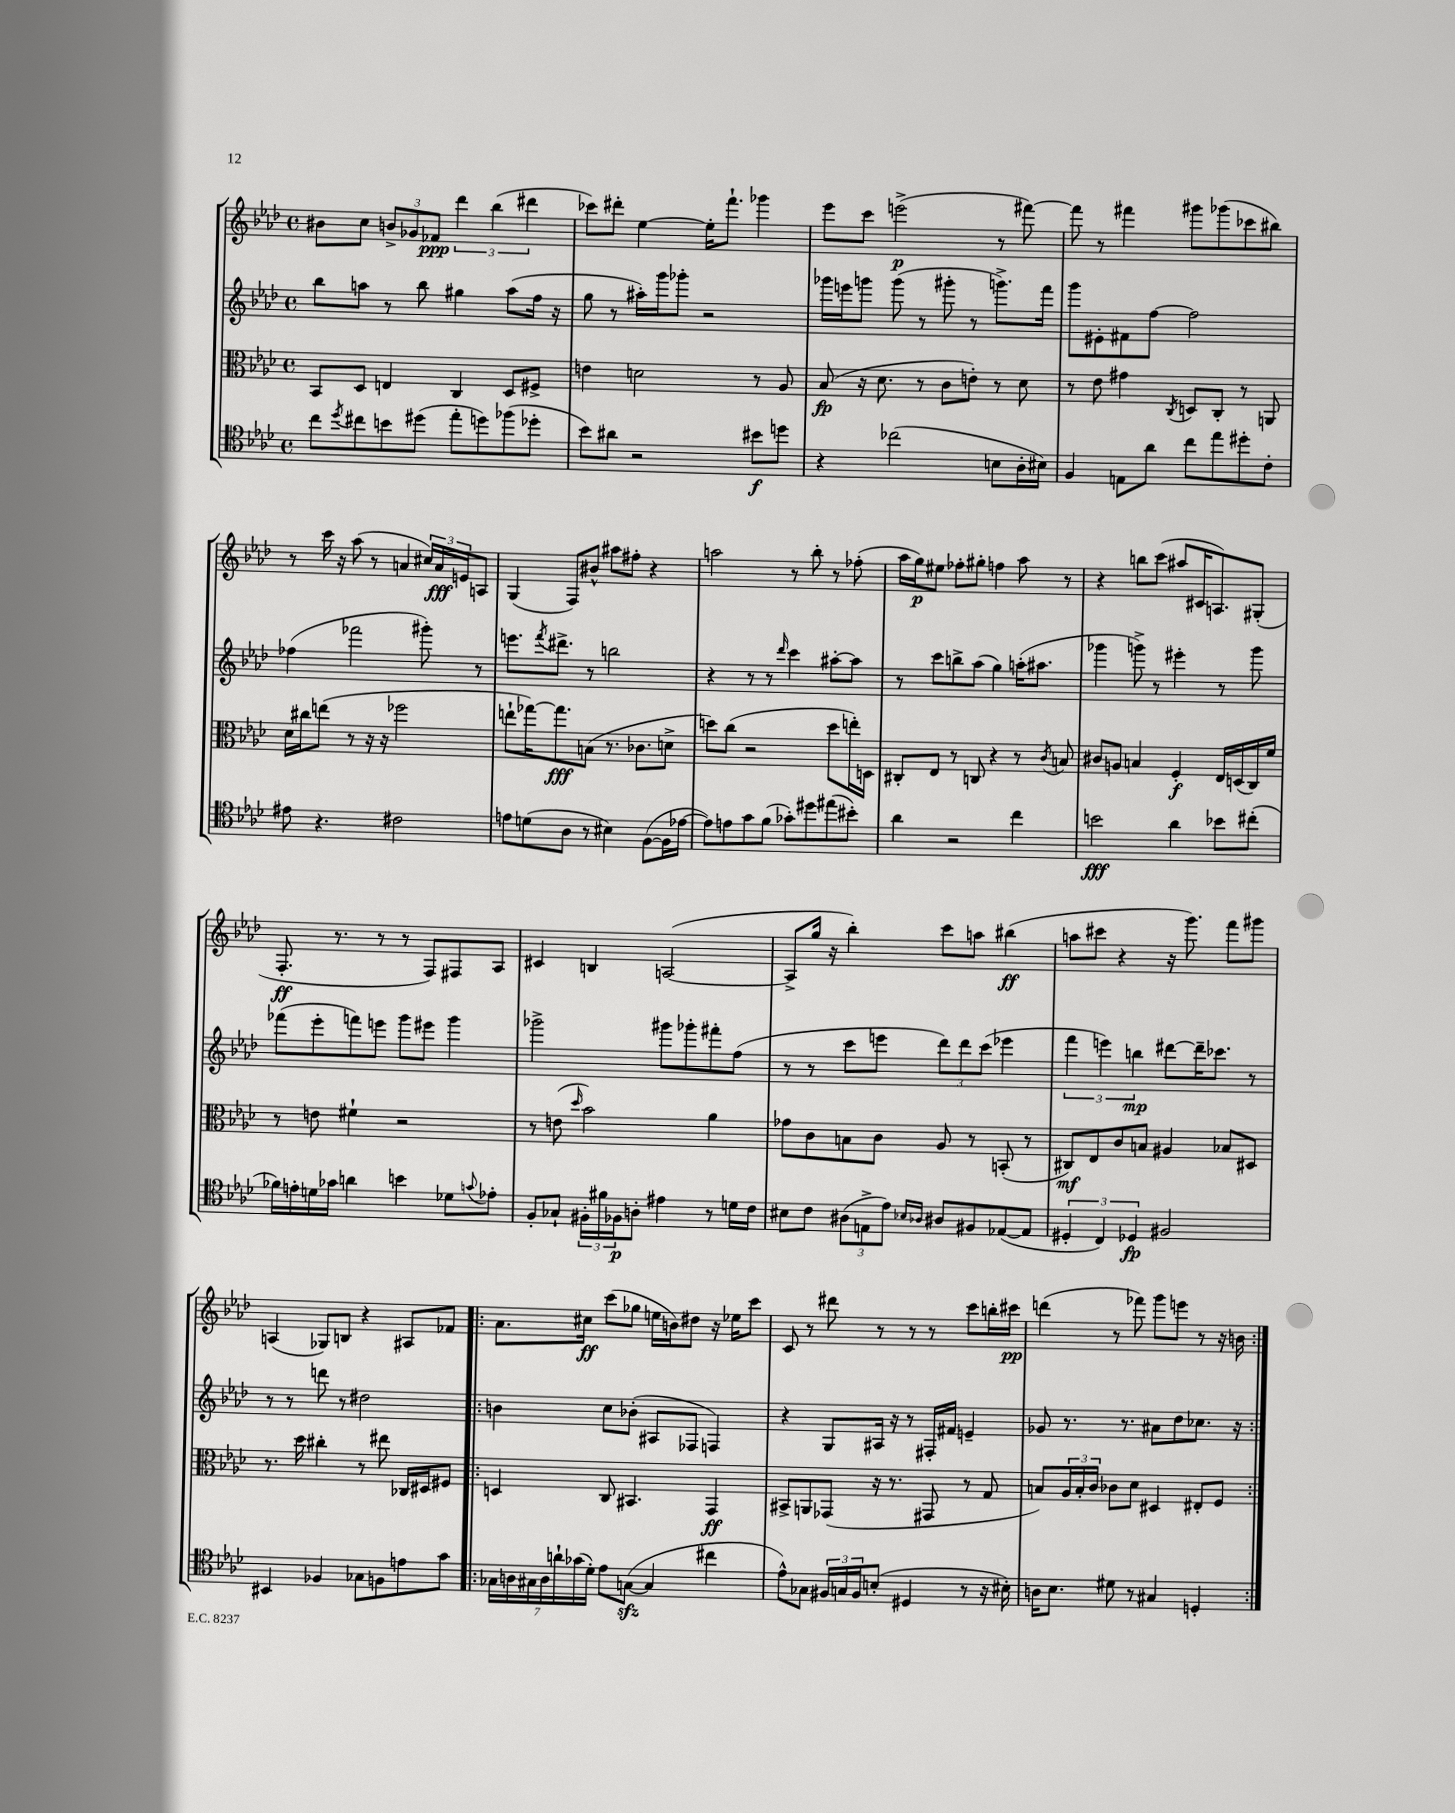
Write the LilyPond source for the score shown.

<<
\new StaffGroup <<
\new Staff = "s0" {
    \clef treble \key aes \major \defaultTimeSignature \time 4/4
    bis'8 c''8 \tuplet 3/2 { b'8-> ges'8 fes'8\ppp } \tuplet 3/2 { des'''4 bes''4( dis'''4 } |
    ces'''8) dis'''8-. ees''4~ ees''16-. f'''8.-! ges'''4 |
    ees'''8 c'''8 e'''2->\p( r8 fis'''8~) |
    fis'''8 r8 fis'''4 gis'''8 ges'''8( ces'''8 bis''8) |
    r8 c'''16 r16 aes''8( r8 a'4 \tuplet 3/2 { cis''16) a'16\fff e'16 } a8 |
    g4( f8) bis'8-^ ais''8 fis''8-. r4 |
    a''2 r8 bes''8-. r8 fes''8-.( |
    aes''16 g''16\p) eis''8 fes''8-. gis''8-. f''4 aes''8 r8 |
    r4 b''8 c'''8( ais''8 cis'16 a8.) gis8-.( |
    f8.-.\ff r8. r8 r8 f8) fis8 aes8 |
    cis'4 b4 a2~( |
    a8-> g''16 r16 bes''4-.) c'''8 a''8 bis''4\ff( |
    a''8 cis'''8 r4 r16 g'''8.) f'''8 gis'''8 |
    a4( ges8) b8 r4 ais8 fes'8 |
    \repeat volta 2 { aes'8. cis''16\ff c'''8( ges''8 e''16 b'16) dis''8 r16 ees''16 c'''8 |
    c'8 r8 dis'''8 r8 r8 r8 c'''8 b''16-. cis'''16\pp |
    d'''4( r8 fes'''8) g'''8 e'''8 r8 r16 b'16 | }
}
\new Staff = "s1" {
    \clef treble \key aes \major \defaultTimeSignature \time 4/4
    bes''8 a''8 r8 bes''8 gis''4 a''8( f''16 r16 |
    g''8 r8 ais''16-.) g'''16 ges'''8-. r2 |
    ges'''16 e'''16 g'''8 g'''8( r8 gis'''8-. r8 g'''8.->) f'''16 |
    g'''8 eis'8-. fis'8 f''8~ f''2 |
    fes''4( fes'''2 gis'''8-.) r8 |
    e'''8. \acciaccatura { f'''8 } dis'''8.-> r8 b''2 |
    r4 r8 r8 \grace { des'''16 } c'''4 ais''8~-. ais''8 |
    r8 c'''8 b''8-> aes''8( g''4) a''16-.( ais''8. |
    ges'''4 g'''8->) r8 eis'''4-. r8 g'''8 |
    fes'''8( ees'''8-. f'''8) e'''8 g'''8 eis'''8 g'''4 |
    ges'''2-> gis'''8 ges'''8-. fis'''8-. f''8( |
    r8 r8 c'''8 e'''8 \tuplet 3/2 { des'''8) des'''8 c'''8( } ees'''4 |
    \tuplet 3/2 { f'''4 e'''4) b''4\mp } dis'''8~ dis'''16-- ces'''8. r8 |
    r8 r8 d'''8 r8 dis''2 |
    \repeat volta 2 { b'4 c''8 bes'8-.( ais8 fes8 f4) |
    r4 g8 ais16 r16 r8 fis16-. fis'16 e'4-- |
    ges'8 r8. r8. ais'8 des''8 ces''8. r16 | }
}
\new Staff = "s2" {
    \clef alto \key aes \major \defaultTimeSignature \time 4/4
    bes,8 des8 e4 c4 des8 fis8-> |
    e'4 d'2 r8 aes8 |
    bes8\fp( r16 des'8. r8 c'8 e'8-.) r8 des'8 |
    r8 ees'8 gis'4 \acciaccatura { c8 } d8 c8-. r8 a,8 |
    des'16 cis''16 e''8( r8 r16 r16 fes''2 |
    e''8-! ges''16~) ges''8.\fff b8( r8. ces'8. d'8-> |
    d''8) c''8( r2 d''8 e''16-.) d16 |
    cis8-. ees8 r8 c8 r4 r8 \acciaccatura { c'8 } b8 |
    cis'8 a8 b4 f4-.\f ees16 d16( c16) f'16 |
    r8 e'8 fis'4-! r2 |
    r8 e'8( \grace { des''16 } bes'2) aes'4 |
    ges'8 c'8 b8 c'8 aes8 r8 b,8-.( r8 |
    cis8\mf) ees8 c'8 b8 ais4 bes8 dis8 |
    r8. des''16 cis''4-. r8 eis''8 ces16 dis16 fis8 |
    \repeat volta 2 { d4 c8 bis,4. g,4\ff |
    bis,8-> a,8 ges,8( r16 r8. gis,8 r8 g8 |
    b8) \tuplet 3/2 { aes16 b16-. c'16 } ces'8 des'8 dis4 eis8-. f8 | }
}
\new Staff = "s3" {
    \clef tenor \key aes \major \defaultTimeSignature \time 4/4
    c''8 \acciaccatura { des''8 } cis''8 b'8 dis''8( ees''8-. d''8) fes''8( des''8-. |
    bes'8) ais'8 r2 bis'8\f d''8 |
    r4 ces''2( b8 aes16-. bis16) |
    f4 e8 aes'8 c''8 ees''8 dis''8-. c'8-. |
    eis'8 r4. cis'2 |
    e'8 d'8( aes8 r8 bis4) f8~( f16 ees'16~ |
    ees'8) e'8 g'8 f'8( ges'8-.) dis''8 eis''8( bis'8-.) |
    aes'4 r2 c''4 |
    b'2\fff aes'4 bes'8 cis''8-.( |
    fes'16) e'16-. d'16 ges'16 a'4 b'4 des'8 \appoggiatura { g'8 } ees'8-. |
    f8-. ges8-! \tuplet 3/2 { fis16-. fis'16 fes16\p } a8-. eis'4 r8 d'16 c'16 |
    bis8 c'8 \tuplet 3/2 { ais8( e8-> ees'8) } \grace { bes16 aes16 } ais8 fis8 ees8~( ees8 |
    \tuplet 3/2 { dis4-. c4) des4\fp } fis2 |
    bis,4 fes4 ges8 f8 e'8 g'8 |
    \repeat volta 2 { \tuplet 7/4 { ges16 a16 gis16 a16 a'16-! ges'16( des'16-.) } ees'8 g8~\sfz( g4 cis''4 |
    ees'8-^) ges8 \tuplet 3/2 { fis16 g16 fis16 } b8-.( dis4 r8 r16 bis16-.) |
    a16 bes8. dis'8 r8 gis4 d4-. | }
}
>>
>>
\layout { \context { \Score \remove "Bar_number_engraver" } }
